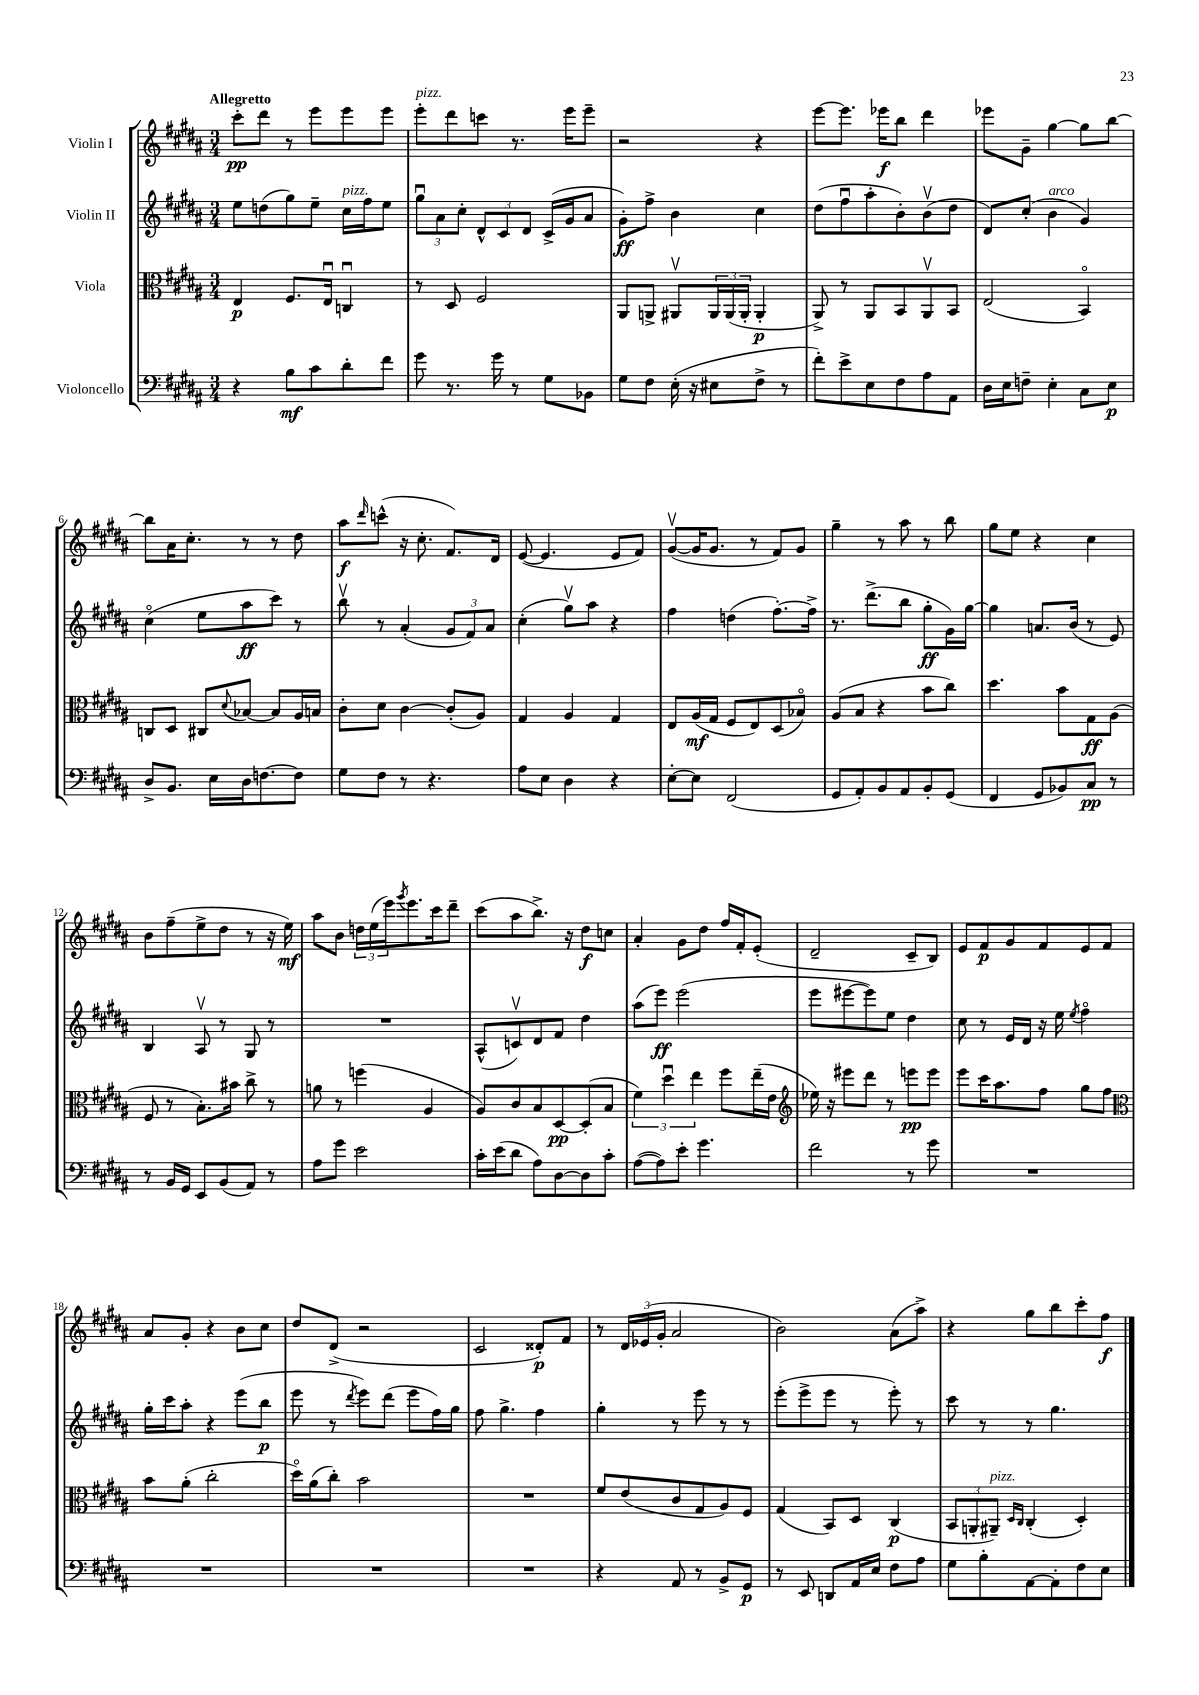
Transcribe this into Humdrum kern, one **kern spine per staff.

**kern	**kern	**kern	**kern
*staff4	*staff3	*staff2	*staff1
*clefF4	*clefC3	*clefG2	*clefG2
*k[f#c#g#d#a#]	*k[f#c#g#d#a#]	*k[f#c#g#d#a#]	*k[f#c#g#d#a#]
*M3/4	*M3/4	*M3/4	*M3/4
4r	4E	8ee	8ccc#'
.	.	(8dd	8ddd#
8B	8.F#	8gg#)	8r
8c#	.	8ee~	8eee
.	16Eu	.	.
8d#'	4Cu	16cc#	8eee
.	.	16ff#	.
8f#	.	8ee	8eee
=	=	=	=
8g#	8r	12gg#u	8eee'
.	.	12a#	.
8.r	8D#	.	8ddd#
.	.	12cc#'	.
.	2F#	12d#^^	8ccc
16g#	.	.	.
.	.	12c#	.
8r	.	.	8.r
.	.	12d#	.
8G#	.	(16c#^	.
.	.	16g#	16eee
8BB-	.	8a#	8eee~
=	=	=	=
8G#	8AA#	8g#')	2r
8F#	8AA^	8ff#^	.
(16E'	8AA#v	4b	.
16r	.	.	.
8E#	24AA#	.	.
.	(24AA#	.	.
.	24AA#'	.	.
8F#^	4AA#'	4cc#	4r
8r	.	.	.
=	=	=	=
8f#')	8AA#^)	(8dd#	[8eee
8e^	8r	8ff#u	8.eee]
8E	8AA#	8aa#'	.
.	.	.	16eee-
8F#	8BB	8b')	8bb
8A#	8AA#v	(8bv	4ddd#
8AA#	8BB	8dd#	.
=	=	=	=
16D#	(2E	8d#)	8eee-
16E	.	.	.
8F~	.	(8cc#'	8g#~
4E'	.	4b	[4gg#
8C#	4BBo)	4g#)	8gg#]
8E	.	.	[8bb
=	=	=	=
8D#^	8C	(4cc#o	8bb]
8.BB	8D#	.	16a#
.	.	.	8.cc#'
.	8C#	8ee	.
16E	.	.	.
.	8qqd#	.	.
16D#	[8B-	8aa#	8r
[8.F	.	.	.
.	8B-]	8ccc#)	8r
8F]	16A#	8r	8dd#
.	16B	.	.
=	=	=	=
8G#	8c#'	8bbv	8aa#
.	.	.	16qqddd#
8F#	8d#	8r	(8ccc^^
8r	[4c#	(4a#'	16r
.	.	.	8.cc#'
4.r	.	.	.
.	(8c#']	12g#	8.f#)
.	.	12f#)	.
.	8A#)	.	.
.	.	12a#	.
.	.	.	16d#
=	=	=	=
8A#	4G#	(4cc#'	([8e
8E	.	.	4.e]
4D#	4A#	8gg#v)	.
.	.	8aa#	.
4r	4G#	4r	8e
.	.	.	8f#)
=	=	=	=
[8E'	8E	4ff#	([8g#v
8E]	(16A#	.	16g#]
.	16G#	.	8.g#
(2FF#	8F#	(4dd	.
.	8E)	.	8r
.	(8D#	[8.ff#')	8f#)
.	8B-o)	.	8g#
.	.	16ff#^]	.
=	=	=	=
8GG#	(8A#	8.r	4gg#~
8AA#')	8B	.	.
.	.	(8.ddd#^	.
8BB	4r	.	8r
8AA#	.	8bb	8aa#
8BB'	8b	8gg#'	8r
(8GG#	8cc#)	16g#)	8bb
.	.	[16gg#	.
=	=	=	=
4FF#	4.dd#	4gg#]	8gg#
.	.	.	8ee
8GG#	.	8.a	4r
8BB-)	8b	.	.
.	.	(16b	.
8C#	8G#	8r	4cc#
8r	(8A#	8e)	.
=	=	=	=
8r	8F#	4B	8b
16BB	8r	.	(8ff#~
16GG#	.	.	.
8EE	8.B')	8A#v	8ee^
(8BB	.	8r	8dd#
.	16b#	.	.
8AA#)	8cc#^	8G#	8r
8r	8r	8r	16r
.	.	.	16ee)
=	=	=	=
8A#	8a	2.r	8aa#
8g#	8r	.	8b
2e	(4ff	.	24dd
.	.	.	(24ee
.	.	.	24eee)
.	.	.	8qggg#
.	.	.	8.eee
.	4A#	.	.
.	.	.	16ccc#
.	.	.	8ddd#~
=	=	=	=
16c#'	8A#)	(8A#^^	(8ccc#
(16e	.	.	.
8d#	8c#	8cv)	8aa#
8A#)	8B	8d#	8.bb^)
[8D#	[8D#	8f#	.
.	.	.	16r
8D#]	(8D#']	4dd#	8dd#
8c#'	8B	.	8cc
=	=	=	=
([8A#	6f#)	(8aa#	4a#'
8A#])	.	8eee)	.
.	6dd#u	.	.
8e'	.	(2eee	8g#
.	6ee	.	.
4.g#	.	.	8dd#
.	8ff#	.	16ff#
.	.	.	16f#'
.	(16ee~	.	(8e'
.	16e	.	.
=	=	=	=
*	*clefG2	*	*
2f#	16ee-)	8eee	2d#~
.	16r	.	.
.	8eee#	[8eee#	.
.	8ddd#	8eee#])	.
.	8r	8ee	.
8r	8eee	4dd#	8c#~
8g#	8eee	.	8B)
=	=	=	=
2.r	8eee	8cc#	8e
.	16ccc#	8r	8f#
.	8.aa#	.	.
.	.	16e	8g#
.	.	16d#	.
.	8ff#	16r	8f#
.	.	16ee	.
.	.	8qee	.
.	8gg#	4ff#o	8e
.	8ff#	.	8f#
=	=	=	=
*	*clefC3	*	*
2.r	8b	16gg#'	8a#
.	.	16ccc#	.
.	(8a#'	8aa#'	8g#'
.	2cc#'	4r	4r
.	.	(8eee	8b
.	.	8bb	8cc#
=	=	=	=
2.r	16dd#o)	8eee	8dd#
.	(16a#	.	.
.	8cc#')	8r	(8d#^
.	.	8qddd#	.
.	2b	8eee)	2r
.	.	(8ddd#	.
.	.	8eee	.
.	.	16ff#)	.
.	.	16gg#	.
=	=	=	=
2.r	2.r	8ff#	2c#
.	.	4.gg#^	.
.	.	4ff#	8d##')
.	.	.	8f#
=	=	=	=
4r	8f#	4gg#'	8r
.	(8e	.	24d#
.	.	.	(24e-
.	.	.	24g#'
8AA#	8c#	8r	2a#
8r	8G#	8eee	.
8BB^	8A#)	8r	.
8GG#	8F#	8r	.
=	=	=	=
8r	(4G#	(8eee'	2b)
8EE	.	8eee^	.
8DD	8BB)	8eee	.
16AA#	8D#	8r	.
16E	.	.	.
8F#	(4C#	8eee')	(8a#
8A#	.	8r	8aa#^)
=	=	=	=
8G#	12BB	8ccc#	4r
.	12AA'	.	.
8B'	.	8r	.
.	12AA#~)	.	.
.	16qqD#	.	.
.	16qqC#	.	.
[8AA#	(4C#'	8r	8gg#
8AA#']	.	4.gg#	8bb
8F#	4D#')	.	8ccc#'
8E	.	.	8ff#
==	==	==	==
*-	*-	*-	*-
